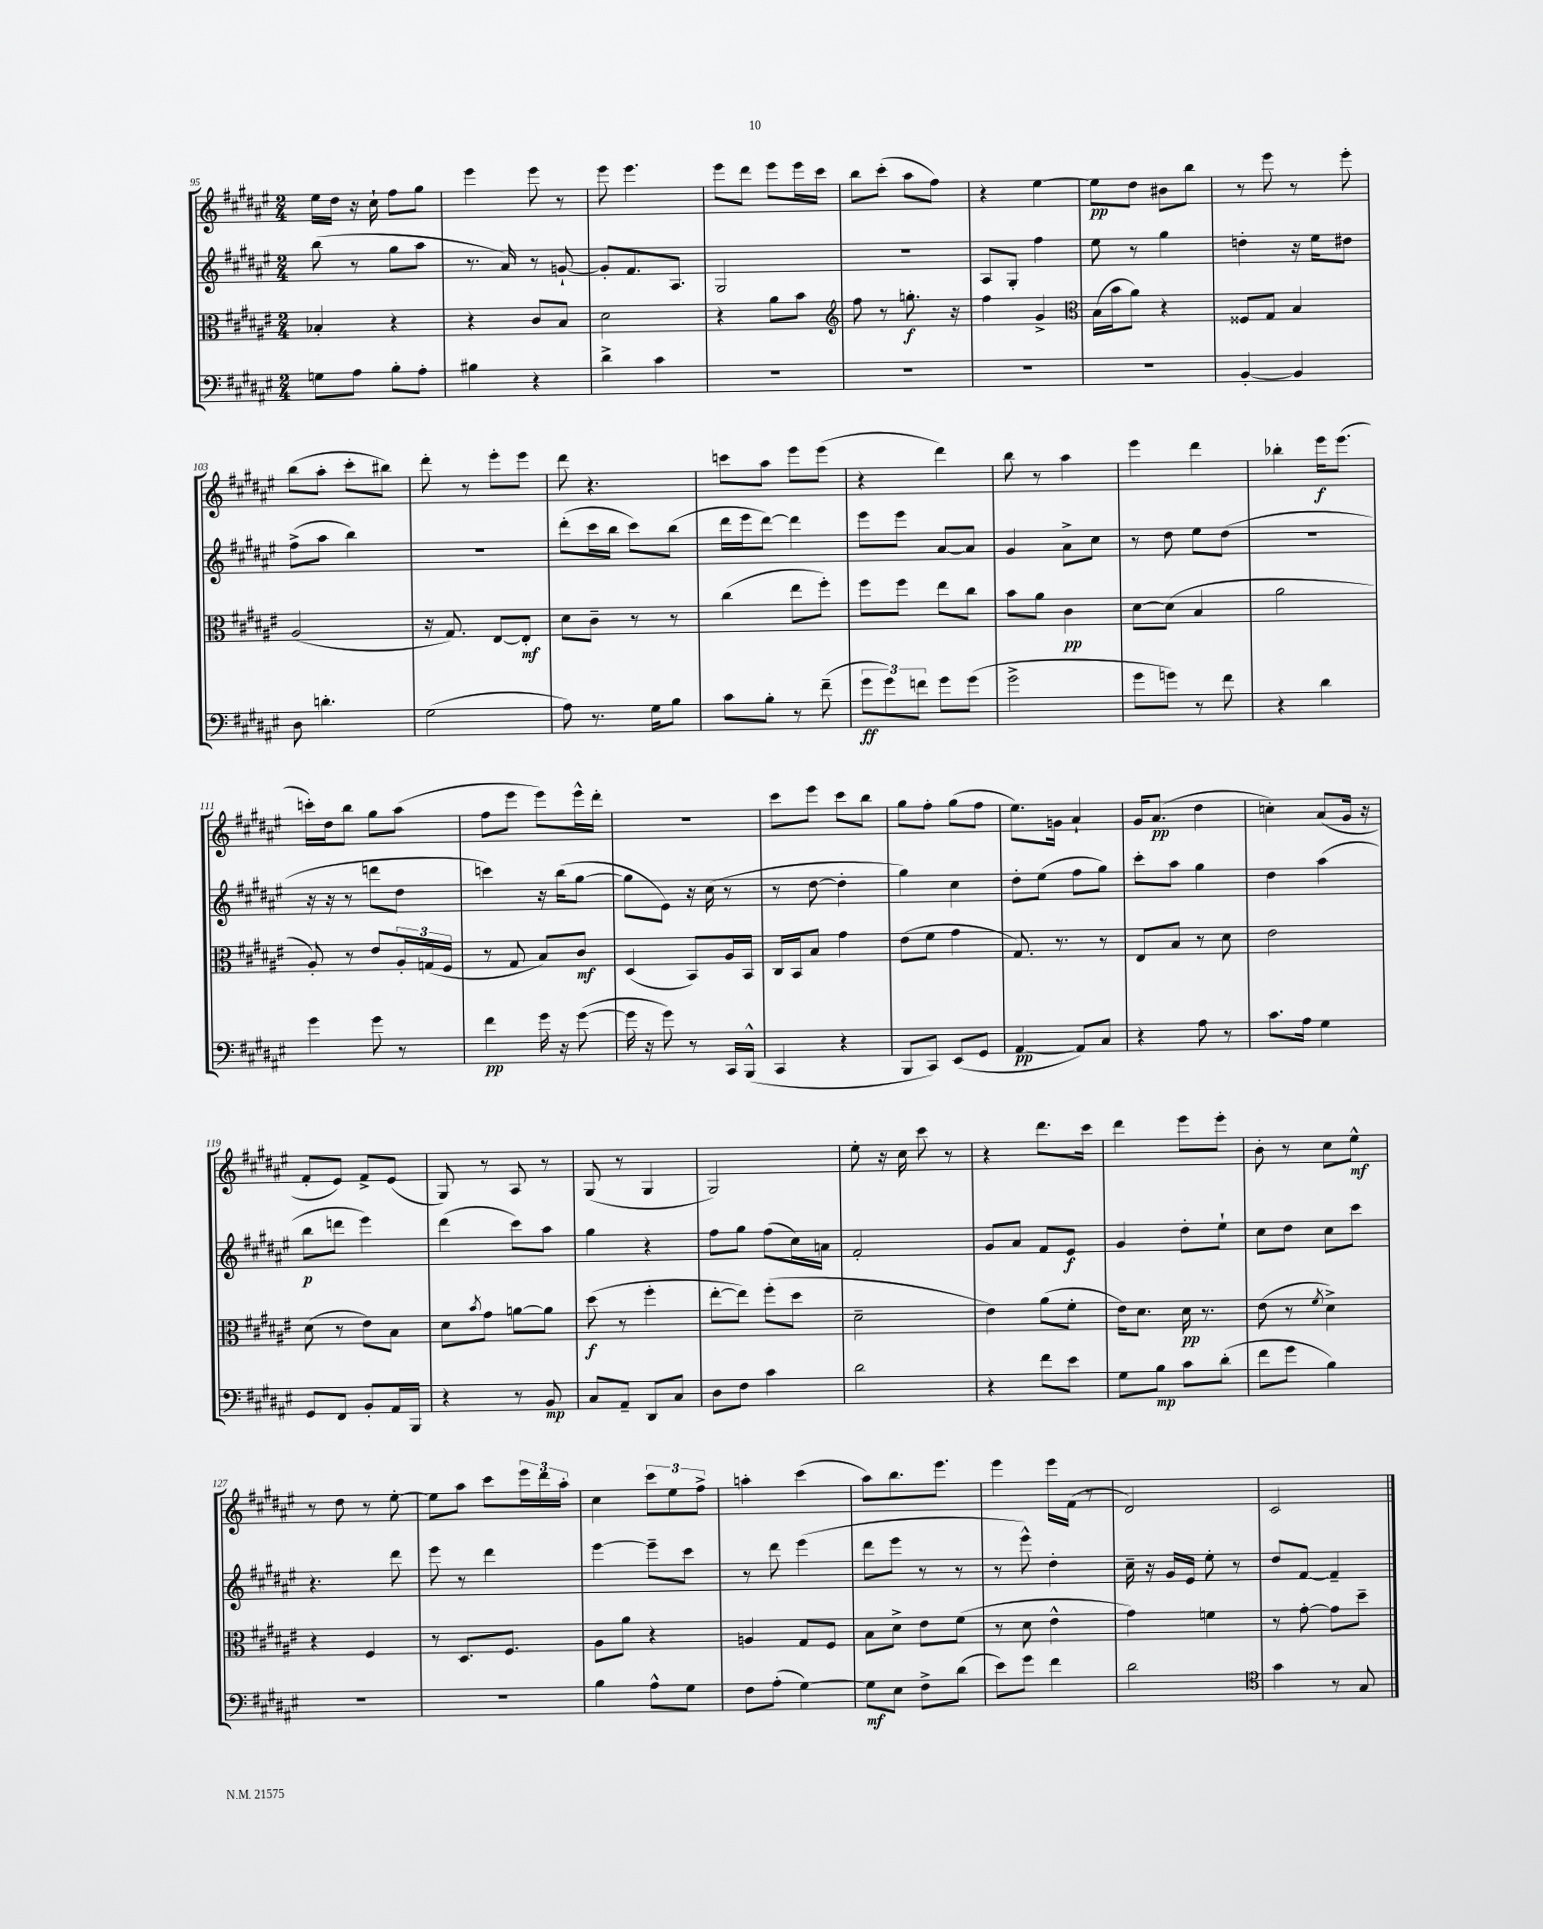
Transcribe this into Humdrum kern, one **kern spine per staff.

**kern	**kern	**kern	**kern
*staff4	*staff3	*staff2	*staff1
*clefF4	*clefC3	*clefG2	*clefG2
*k[f#c#g#d#a#e#]	*k[f#c#g#d#a#e#]	*k[f#c#g#d#a#e#]	*k[f#c#g#d#a#e#]
*M2/4	*M2/4	*M2/4	*M2/4
8G	4B-'	(8bb	16ee#
.	.	.	16dd#
8A#	.	8r	16r
.	.	.	16cc#`
8B'	4r	8gg#	8ff#
8A#'	.	8aa#	8gg#
=	=	=	=
4B#	4r	8.r	4eee#
.	.	16a#)	.
4r	8c#	8r	8eee#
.	8B	[8g`	8r
=	=	=	=
4d#^	2d#	8g']	8eee#
.	.	8.f#	4.eee#
4c#	.	.	.
.	.	8.A#	.
=	=	=	=
2r	4r	2G#	8eee#
.	.	.	8ddd#
.	8a#	.	8eee#
.	8b	.	16eee#
.	.	.	16ccc#
=	=	=	=
*	*clefG2	*	*
2r	8ff#	2r	8bb
.	8r	.	(8ccc#'
.	8.gg'	.	8aa#
.	.	.	8ff#)
.	16r	.	.
=	=	=	=
2r	4ff#	8A#	4r
.	.	8G#'	.
.	4g#^	4ff#	[4ee#
=	=	=	=
*	*clefC3	*	*
2r	(16B	8ee#	8ee#]
.	16b	.	.
.	8a#)	8r	8dd#
.	4r	4gg#	8b#
.	.	.	8bb
=	=	=	=
[4BB'	8F##	4dd'	8r
.	8G#	.	8eee#
4BB]	4B	16r	8r
.	.	16ee#	.
.	.	8dd#	8eee#'
=	=	=	=
8D#	(2A#	(8ff#^	(8bb
4.d'	.	8aa#	8aa#'
.	.	4bb)	8ccc#'
.	.	.	8bb#)
=	=	=	=
(2G#	16r	2r	8ddd#'
.	8.G#)	.	.
.	.	.	8r
.	[8E#	.	8eee#'
.	8E#']	.	8eee#
=	=	=	=
8A#)	8d#	(8ddd#'	8ddd#
8.r	8c#~	16ccc#	4.r
.	.	16bb	.
.	8r	8ccc#)	.
16G#	.	.	.
8B	8r	(8bb	.
=	=	=	=
8c#	(4cc#	16ddd#	8ccc
.	.	16eee#	.
8B'	.	[8ddd#)	8aa#
8r	8ee#	4ddd#]	8eee#
(8f#~	8ff#')	.	(8eee#
=	=	=	=
12g#	8ff#	8eee#	4r
12g#)	.	.	.
.	8ff#	8eee#	.
12f	.	.	.
8g#	8ee#	[8a#	4ddd#)
(8g#	8cc#	8a#]	.
=	=	=	=
2g#^	8b	4g#	8bb
.	8a#	.	8r
.	4c#	8a#^	4aa#
.	.	8cc#	.
=	=	=	=
8g#	[8d#	8r	4eee#
8g)	(8d#]	8dd#	.
8r	4B	8ee#	4ddd#
8f#	.	(8dd#	.
=	=	=	=
4r	2a#	2r	4bb-'
4d#	.	.	16eee#
.	.	.	(8.eee#
=	=	=	=
4g#	8A#')	16r	16ccc')
.	.	16r	16dd#
.	8r	8r	8bb
8g#	8e#	8ddd	8gg#
8r	24A#'	8dd#	(8aa#
.	(24G	.	.
.	24F#	.	.
=	=	=	=
4f#	8r	4ccc)	8ff#
.	8G#	.	8eee#
16g#	8B)	16r	8eee#)
16r	.	(16bb	.
([8g#	8c#	[8gg#	16eee#^^
.	.	.	16ddd#'
=	=	=	=
16g#]	(4D#	8gg#]	2r
16r	.	.	.
8g#)	.	8e#)	.
8r	8BB)	16r	.
.	.	(16cc#	.
16CC#	16A#	8r	.
(16BBB^^	16BB	.	.
=	=	=	=
4CC#	16C#	8r	8ccc#
.	16BB	.	.
.	8B	[8dd#	8eee#
4r	4g#	4dd#']	8ccc#
.	.	.	8bb
=	=	=	=
8BBB	(8e#	4gg#)	8gg#
8CC#)	8f#	.	8ff#'
(8EE#	4g#	4cc#	(8gg#
8GG#	.	.	8ff#
=	=	=	=
[4AA#	8.G#)	8dd#'	8.ee#)
.	.	(8ee#	.
.	8.r	.	16g
8AA#])	.	8ff#	4a#`
8C#	8r	8gg#)	.
=	=	=	=
4r	8E#	8ccc#'	16g#
.	.	.	(8.a#
.	8B	8aa#	.
8A#	8r	4gg#	4dd#
8r	8d#	.	.
=	=	=	=
8.c#	2e#	4dd#	4cc')
16A#	.	.	.
4G#	.	(4aa#	(8a#
.	.	.	16g#
.	.	.	16r
=	=	=	=
8GG#	(8d#	8bb	8f#'
8FF#	8r	8ddd	8e#)
8BB'	8e#)	4eee#)	8f#^
16AA#	8B	.	(8e#
16BBB	.	.	.
=	=	=	=
4r	8d#	(4ddd#	8G#)
.	8qb	.	.
.	8g#	.	8r
8r	[8a	8ccc#)	8A#
8BB	8a]	8aa#	8r
=	=	=	=
8C#	(8dd#	4gg#	(8G#
8AA#~	8r	.	8r
8DD#	4ff#'	4r	4G#
8C#	.	.	.
=	=	=	=
8D#	[8ee#'	8ff#	2G#)
8F#	8ee#])	8gg#	.
4c#	(8ff#'	(8ff#	.
.	8dd#	16cc#)	.
.	.	16a	.
=	=	=	=
2d#	2d#~	2f#'	8ee#'
.	.	.	16r
.	.	.	16cc#
.	.	.	8ccc#
.	.	.	8r
=	=	=	=
4r	4e#)	8g#	4r
.	.	8a#	.
8f#	(8a#	8f#	8.ddd#
8e#	8f#'	8e#	.
.	.	.	16ccc#
=	=	=	=
8G#	16e#)	4g#	4ddd#
.	8.d#	.	.
8B	.	.	.
8c#	16d#	8dd#'	8eee#
.	8.r	.	.
(8d#'	.	8ee#`	8eee#'
=	=	=	=
8f#	(8e#	8cc#	8b'
8g#	8r	8dd#	8r
.	8qf#	.	.
4B)	4d#^)	8cc#	8cc#
.	.	8ccc#	8ee#^^
=	=	=	=
2r	4r	4.r	8r
.	.	.	8dd#
.	4F#	.	8r
.	.	8ddd#	[8ee#'
=	=	=	=
2r	8r	8eee#	8ee#]
.	8.D#	8r	8aa#
.	.	4ddd#	8ccc#
.	8.F#	.	.
.	.	.	24eee#
.	.	.	24ddd#
.	.	.	24aa#'
=	=	=	=
4B	8A#	[4eee#	4cc#
.	8a#	.	.
8A#^^	4r	8eee#~]	12ccc#
.	.	.	12ee#
8G#	.	8ccc#	.
.	.	.	12ff#^
=	=	=	=
8F#	4A	8r	4aa'
(8A#'	.	8ddd#	.
[4G#)	8G#	(4eee#	(4ccc#
.	8F#	.	.
=	=	=	=
8G#]	8B	8ddd#	8aa#)
8E#	8d#^	8eee#	8.bb
8F#^	8e#	8r	.
.	.	.	8.eee#
(8d#	(8f#	8r	.
=	=	=	=
8e#)	8r	8r	4eee#
8g#	8d#	8eee#^^)	.
4f#	4e#^^	4dd#'	16eee#
.	.	.	(16f#
.	.	.	8r
=	=	=	=
2d#	4g#)	16cc#~	2d#)
.	.	16r	.
.	.	16g#	.
.	.	16e#	.
.	4f	8ee#'	.
.	.	8r	.
=	=	=	=
*clefC4	*	*	*
4g#	8r	8dd#	2c#
.	[8g#'	[8f#	.
8r	8g#]	4f#~]	.
8G#	8dd#~	.	.
==	==	==	==
*-	*-	*-	*-
